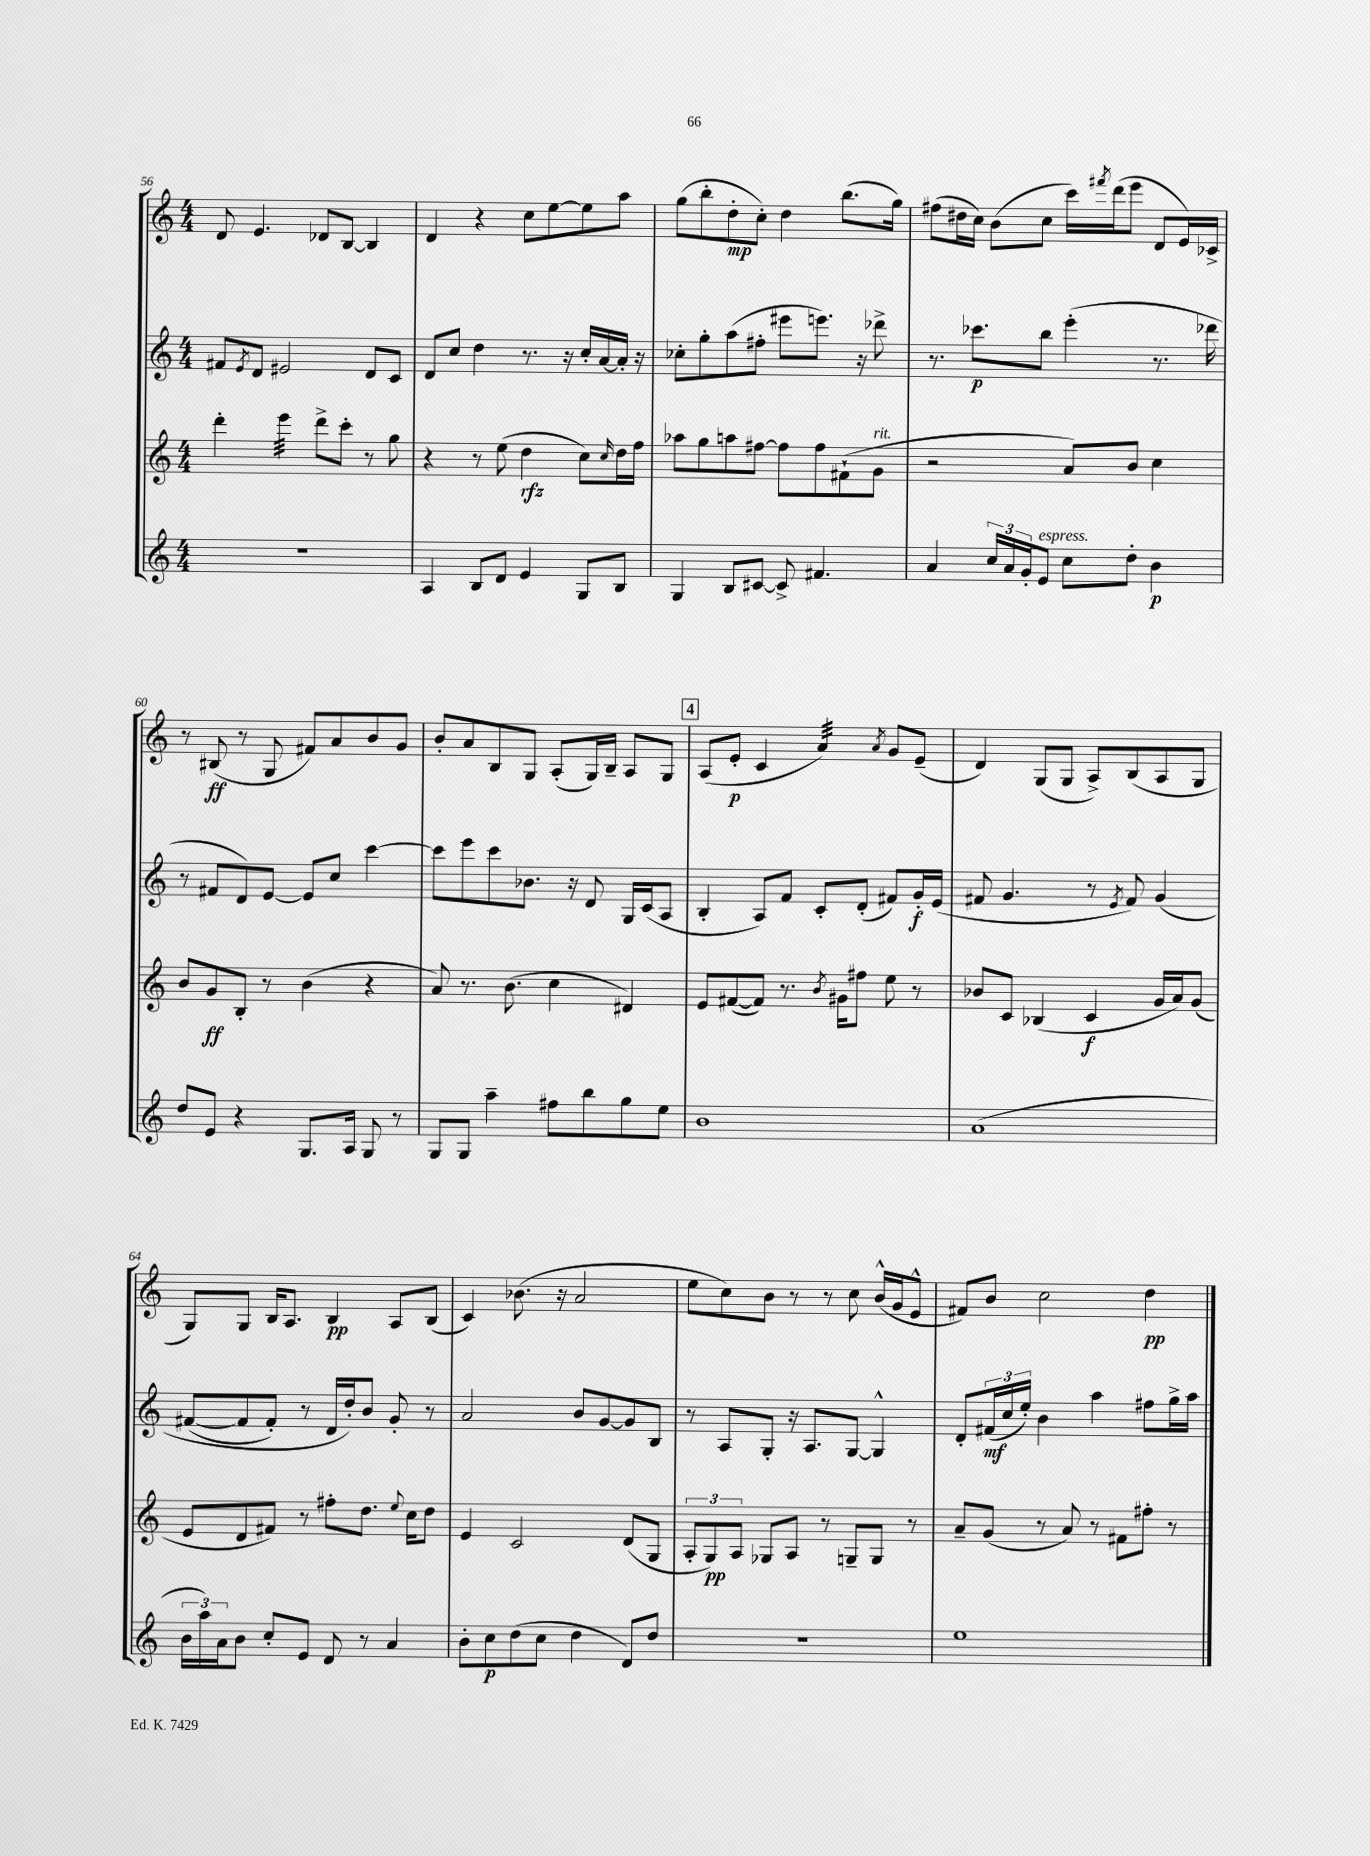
<<
\new StaffGroup <<
\new Staff = "s0" {
    \clef treble \key c \major \numericTimeSignature \time 4/4
    d'8 e'4. des'8 b8~ b4 |
    d'4 r4 c''8 e''8~ e''8 a''8 |
    g''8( b''8-. d''8-.\mp c''8-.) d''4 b''8.( g''16) |
    fis''8( dis''16 c''16) b'8( c''8 c'''16) \acciaccatura { fis'''8 } d'''16( e'''8 d'8 e'16) ces'16-> |
    r8 bis8\ff( r8 g8 fis'8) a'8 b'8 g'8 |
    b'8-. a'8 b8 g8 a8-.( g16) b16-- a8 g8 |
    \mark \markup { \box "4" } a8( e'8-.\p c'4 a'4:32) \acciaccatura { a'8 } g'8 e'8--( |
    d'4) g8( g8 a8->) b8( a8 g8 |
    g8) g8 b16 a8. b4\pp a8 b8( |
    c'4) bes'8.( r16 a'2 |
    e''8 c''8) b'8 r8 r8 c''8 b'16-^( g'16 e'8-^ |
    fis'8) b'8 c''2 d''4\pp \bar "|." |
}
\new Staff = "s1" {
    \clef treble \key c \major \numericTimeSignature \time 4/4
    fis'8 \acciaccatura { e'8 } d'8 eis'2 d'8 c'8 |
    d'8 c''8 d''4 r8. r16 c''16-. a'16~ a'16-. r16 |
    ces''8-. g''8-. a''8( fis''8-. eis'''8 e'''8.) r16 des'''8-> |
    r8. ces'''8.\p b''8 e'''4-.( r8. des'''16 |
    r8 fis'8 d'8) e'8~ e'8 c''8 c'''4~ |
    c'''8 e'''8 c'''8 bes'8. r16 d'8 g16 c'16( a8 |
    \mark \markup { \box "4" } b4-. a8) f'8 c'8-. d'8-.( fis'8) g'16-.\f e'16( |
    fis'8 g'4. r8 \acciaccatura { e'8 } fis'8) g'4\( |
    fis'8~( fis'8 fis'8-.) r8 d'16 d''16-.\) b'8 g'8-. r8 |
    a'2 b'8 g'8~ g'8 b8 |
    r8 a8 g8-. r16 a8. g8~ g4-^ |
    d'8-. \tuplet 3/2 { fis'16\mf( c''16 e''16-.) } b'4 a''4 fis''8 g''16-> a''16 \bar "|." |
}
\new Staff = "s2" {
    \clef treble \key c \major \numericTimeSignature \time 4/4
    d'''4-. e'''4:32 d'''8-> c'''8-. r8 g''8 |
    r4 r8 e''8( d''4\rfz c''8) \grace { c''16 } d''16 f''16 |
    aes''8 g''8 a''8 fis''8~ fis''8 fis''8 fis'8-!( g'8^\markup { \italic "rit." } |
    r2 a'8) b'8 c''4 |
    b'8 g'8\ff b8-. r8 b'4( r4 |
    a'8) r8. b'8.( c''4 dis'4) |
    \mark \markup { \box "4" } e'8 fis'8~( fis'8) r8. \acciaccatura { b'8 } gis'16 fis''8 e''8 r8 |
    bes'8 c'8 bes4( c'4\f g'16 a'16) g'8( |
    e'8 d'8 fis'8) r8 fis''8-. d''8. \appoggiatura { e''8 } c''16 d''8 |
    e'4 c'2 d'8( g8 |
    \tuplet 3/2 { a8-. g8\pp) a8 } ges8 a8 r8 g8-- g8 r8 |
    a'8-- g'8( r8 a'8) r8 fis'8 fis''8-. r8 \bar "|." |
}
\new Staff = "s3" {
    \clef treble \key c \major \numericTimeSignature \time 4/4
    R1 |
    a4 b8 d'8 e'4 g8 b8 |
    g4 b8 cis'8~ cis'8-> fis'4. |
    a'4 \tuplet 3/2 { c''16 a'16 g'16-. } e'8^\markup { \italic "espress." } c''8 d''8-. b'4\p |
    d''8 e'8 r4 g8. a16 g8 r8 |
    g8 g8 a''4-- fis''8 b''8 g''8 e''8 |
    \mark \markup { \box "4" } b'1 |
    a'1( |
    \tuplet 3/2 { b'16 a''16) a'16 } b'8 c''8-. e'8 d'8 r8 a'4 |
    b'8-. c''8\p d''8( c''8 d''4 d'8) d''8 |
    r1 |
    e''1 \bar "|." |
}
>>
>>
\layout { \context { \Score currentBarNumber = #56 } }
